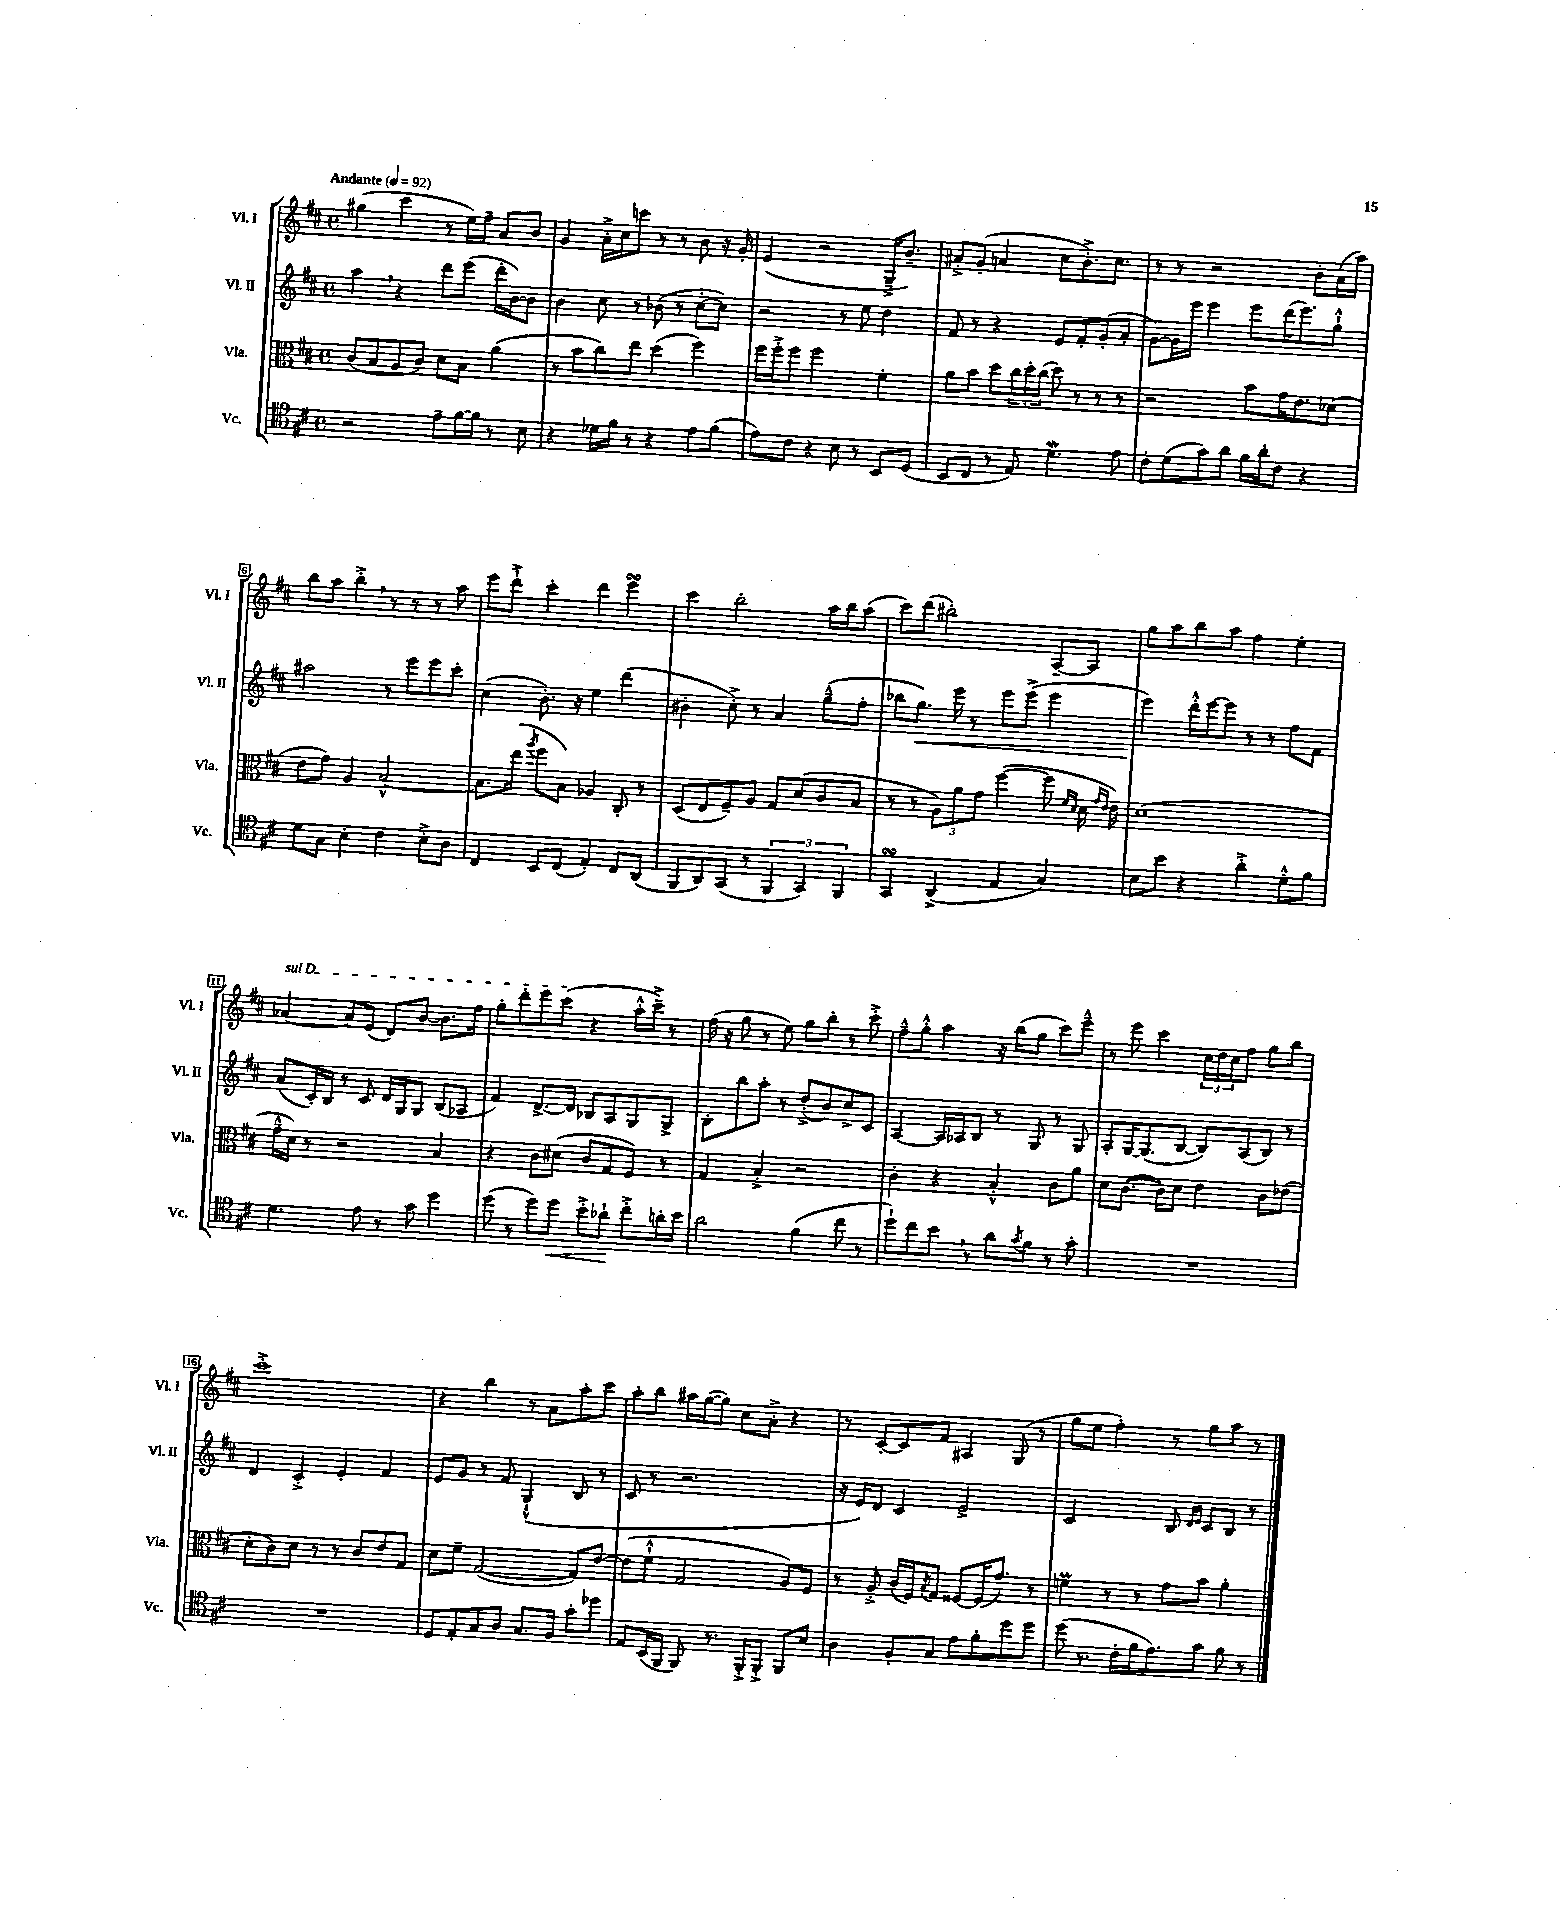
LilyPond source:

<<
\new StaffGroup <<
\new Staff = "s0" \with { instrumentName = "Vl. I" shortInstrumentName = "Vl. I" } {
    \clef treble \key d \major \defaultTimeSignature \time 4/4 \tempo "Andante" 4 = 92
    gis''4( cis'''4 r8 e''16) fis''16-- a'8 b'8 |
    g'4 a'16-.-> cis''16 c'''8 r8 r8 b'8 r16 g'16-. |
    e'4( r2 g16---> b'8.--) |
    ais'8-.-> g'8-.( a'4 cis''8 b'8.-.->) cis''8. |
    r8 r8 r2 b'8-. a'16( a''16) |
    b''8 a''8 b''4-.-> \breathe r8 r8 r8 a''8 |
    e'''8 d'''8-!-> cis'''4-. d'''4 e'''4\turn |
    cis'''4 b''2-. a''16 b''16 a''8( |
    cis'''8) d'''8( bis''2-.) a8~-- a8 |
    g''8 a''8 b''8 a''8 fis''4 e''4-. |
    \once \override TextSpanner.bound-details.left.text = \markup { \italic "sul D" } aes'4~\startTextSpan aes'8 e'8( d'8) b'8~ b'8. fis''16 |
    g''8-. d'''8-. e'''8 cis'''8\stopTextSpan( r4 a''16-.-^ cis'''16--->) r8 |
    fis''16( r16 g''8 r8 e''8) g''8 b''8-. r8 cis'''8-.-> |
    fis''8---^ g''8-.-^ a''4 r16 b''16( g''8 cis'''8) e'''8---^ |
    r8 e'''8 cis'''4 \tuplet 3/2 { cis''16 d''16 cis''16 } fis''8 g''8 b''8 |
    cis'''1-.-> |
    r4 b''4 r8 a'8 a''8-. cis'''8 |
    a''8-. b''8 ais''16 g''16~( g''8) cis''8 a'8-.-> r4 |
    r8 cis'8~-. cis'8 fis'8 ais4 g8( r8 |
    g''8 e''8 fis''4-.) r8 g''8 a''8 r8 \bar "|." |
}
\new Staff = "s1" \with { instrumentName = "Vl. II" shortInstrumentName = "Vl. II" } {
    \clef treble \key d \major \defaultTimeSignature \time 4/4
    a''4 \breathe r4 d'''8 e'''8( d'''16-. b'16~) b'8 |
    b'4 cis''8 r8 bes'8( r8 cis''8~-. cis''8) |
    r2 r8 e''8 d''4 |
    fis'8 r8 r4 e'8 fis'8-. g'8-.( a'8-. |
    g'8~) g'16 e'''16 e'''4 e'''8 d'''16( e'''8.) g''8-!-^ |
    ais''2 r8 e'''8 e'''8 cis'''8-. |
    cis''4( b'8.-.) r16 e''4 d'''4( |
    bis'4-. cis''8-.->) r8 a'4 g''8---^( fis''8-. |
    bes''8 g''8.\<) e'''16 r8 e'''8 e'''8->( e'''4 |
    e'''4\!) d'''16-.-^ e'''16~ e'''8 r8 r8 fis''8 fis'8 |
    a'8( cis'16-.) b16 r8 cis'8 d'16 g16 g8 b8( aes8 |
    fis'4) d'8.~-> d'16 bes8 a8 g8 g8-> |
    b8-. b''8 a''8-. r8 d''8-.->( b'8) cis''8-> cis'8 |
    a4~ a16 aes16 b8 r8 g8 r8 g8 |
    a8-. g16~ g8.( b8~ b8) a8( b8) r8 |
    d'4 cis'4-.-> e'4-. fis'4 |
    e'8 g'8 r8 fis'8 g4-!-^( b8 r8 |
    cis'8 r8 r2. |
    r16 e'16) d'8 cis'4 e'2-> |
    cis'2 b8 \grace { d'16 e'16 } cis'8 b8 r8 \bar "|." |
}
\new Staff = "s2" \with { instrumentName = "Vla." shortInstrumentName = "Vla." } {
    \clef alto \key d \major \defaultTimeSignature \time 4/4
    cis'8( b8 a8 cis'8) d'8 b8 a'4( |
    r8 b'8 cis''8) e''8 d''4( fis''4) |
    fis''16 fis''16-.-> fis''8 fis''2 fis'4-. |
    a'8 b'8 d''8 \tuplet 3/2 { cis''16 d''16-. cis''16( } d''8) r8 r8 r8 |
    r2 b'8 g'16 e'8. des'8( |
    e'8 g'8) a4 b2~-^ |
    b8. e''16( \acciaccatura { a''8 } fis''8 b8) aes4 cis8-. r8 |
    d8( e8 fis8--) a8 g8 d'8( cis'8 b8 |
    r8 r8 \tuplet 3/2 { a8) a'8 g'8 } fis''4~( fis''8 \grace { fis'16 d'16 } d'16 \grace { g'16 e'16 } e'16) |
    d'1( |
    g'16---^ d'16) r8 r2 b4 |
    r4 cis'8 dis'8( cis'8 g8 fis8) r8 |
    g4 b4-.-> r2 |
    cis'4-. r4 b4-.-^ cis'8 a'8 |
    d'8 cis'8.~( cis'16) d'8 e'4 cis'8 ees'8( |
    d'8-. cis'8) d'8 r8 r8 cis'8 e'8 g8 |
    d'8 fis'8-- g2~( g8) e'8~ |
    e'8( fis'8-!-^ g2 a8) fis8 |
    r8 a8-.-> cis'16( fis16) \acciaccatura { b8 } g8 fisis8~ fisis16( g'8.) r8 |
    f'4\prall r8 r8 g'8 b'8 a'4-. \bar "|." |
}
\new Staff = "s3" \with { instrumentName = "Vc." shortInstrumentName = "Vc." } {
    \clef tenor \key d \major \defaultTimeSignature \time 4/4
    r2 e'8-- fis'16~ fis'16 r8 b8 |
    r4 des'16 fis'16 r8 r4 e'8 fis'8( |
    e'8) cis'8 r4 b8 r8 b,8 d8( |
    b,8 cis8 r8 e8) d'4.\mordent e'8 |
    cis'8-. d'8( g'8) a'8 fis'16 a'16-. cis'8 r4 |
    d'8 g8 b4-. cis'4 b8-.-> a8 |
    cis4 b,8 cis8( e4-.) cis8 a,8( |
    fis,8 a,8) g,8( r8 \tuplet 3/2 { fis,4 g,4) fis,4 } |
    g,4\turn a,4->( e4 g4) |
    b8 b'8 r4 a'4-.-> d'8-.-^ fis'8 |
    d'4. e'8 r8 g'8 d''4 |
    d''8( r8 d''8) d''8\< b'8-.-> aes'8-!\! cis''8-.-> a'16-. b'16 |
    a'2 fis'4( cis''8 r8 |
    d''8-!) cis''8 b'8 \breathe r8 a'8 \acciaccatura { g'8 } fis'8 r8 g'8-. |
    R1 |
    R1 |
    d8 e8-. g8 a8 g8. fis16 g'8-. des''8 |
    e8 b,16( fis,16 fis,8) r8. fis,16-.-> fis,8-.-> fis,8 b8 |
    a4 fis8-. g8 e'8 fis'8-. d''8 d''8 |
    d''8( r8. cis'16-. fis'16 e'8.) g'8 fis'8 r8 \bar "|." |
}
>>
>>
\layout { \context { \Score \override BarNumber.stencil = #(make-stencil-boxer 0.1 0.3 ly:text-interface::print) } }
